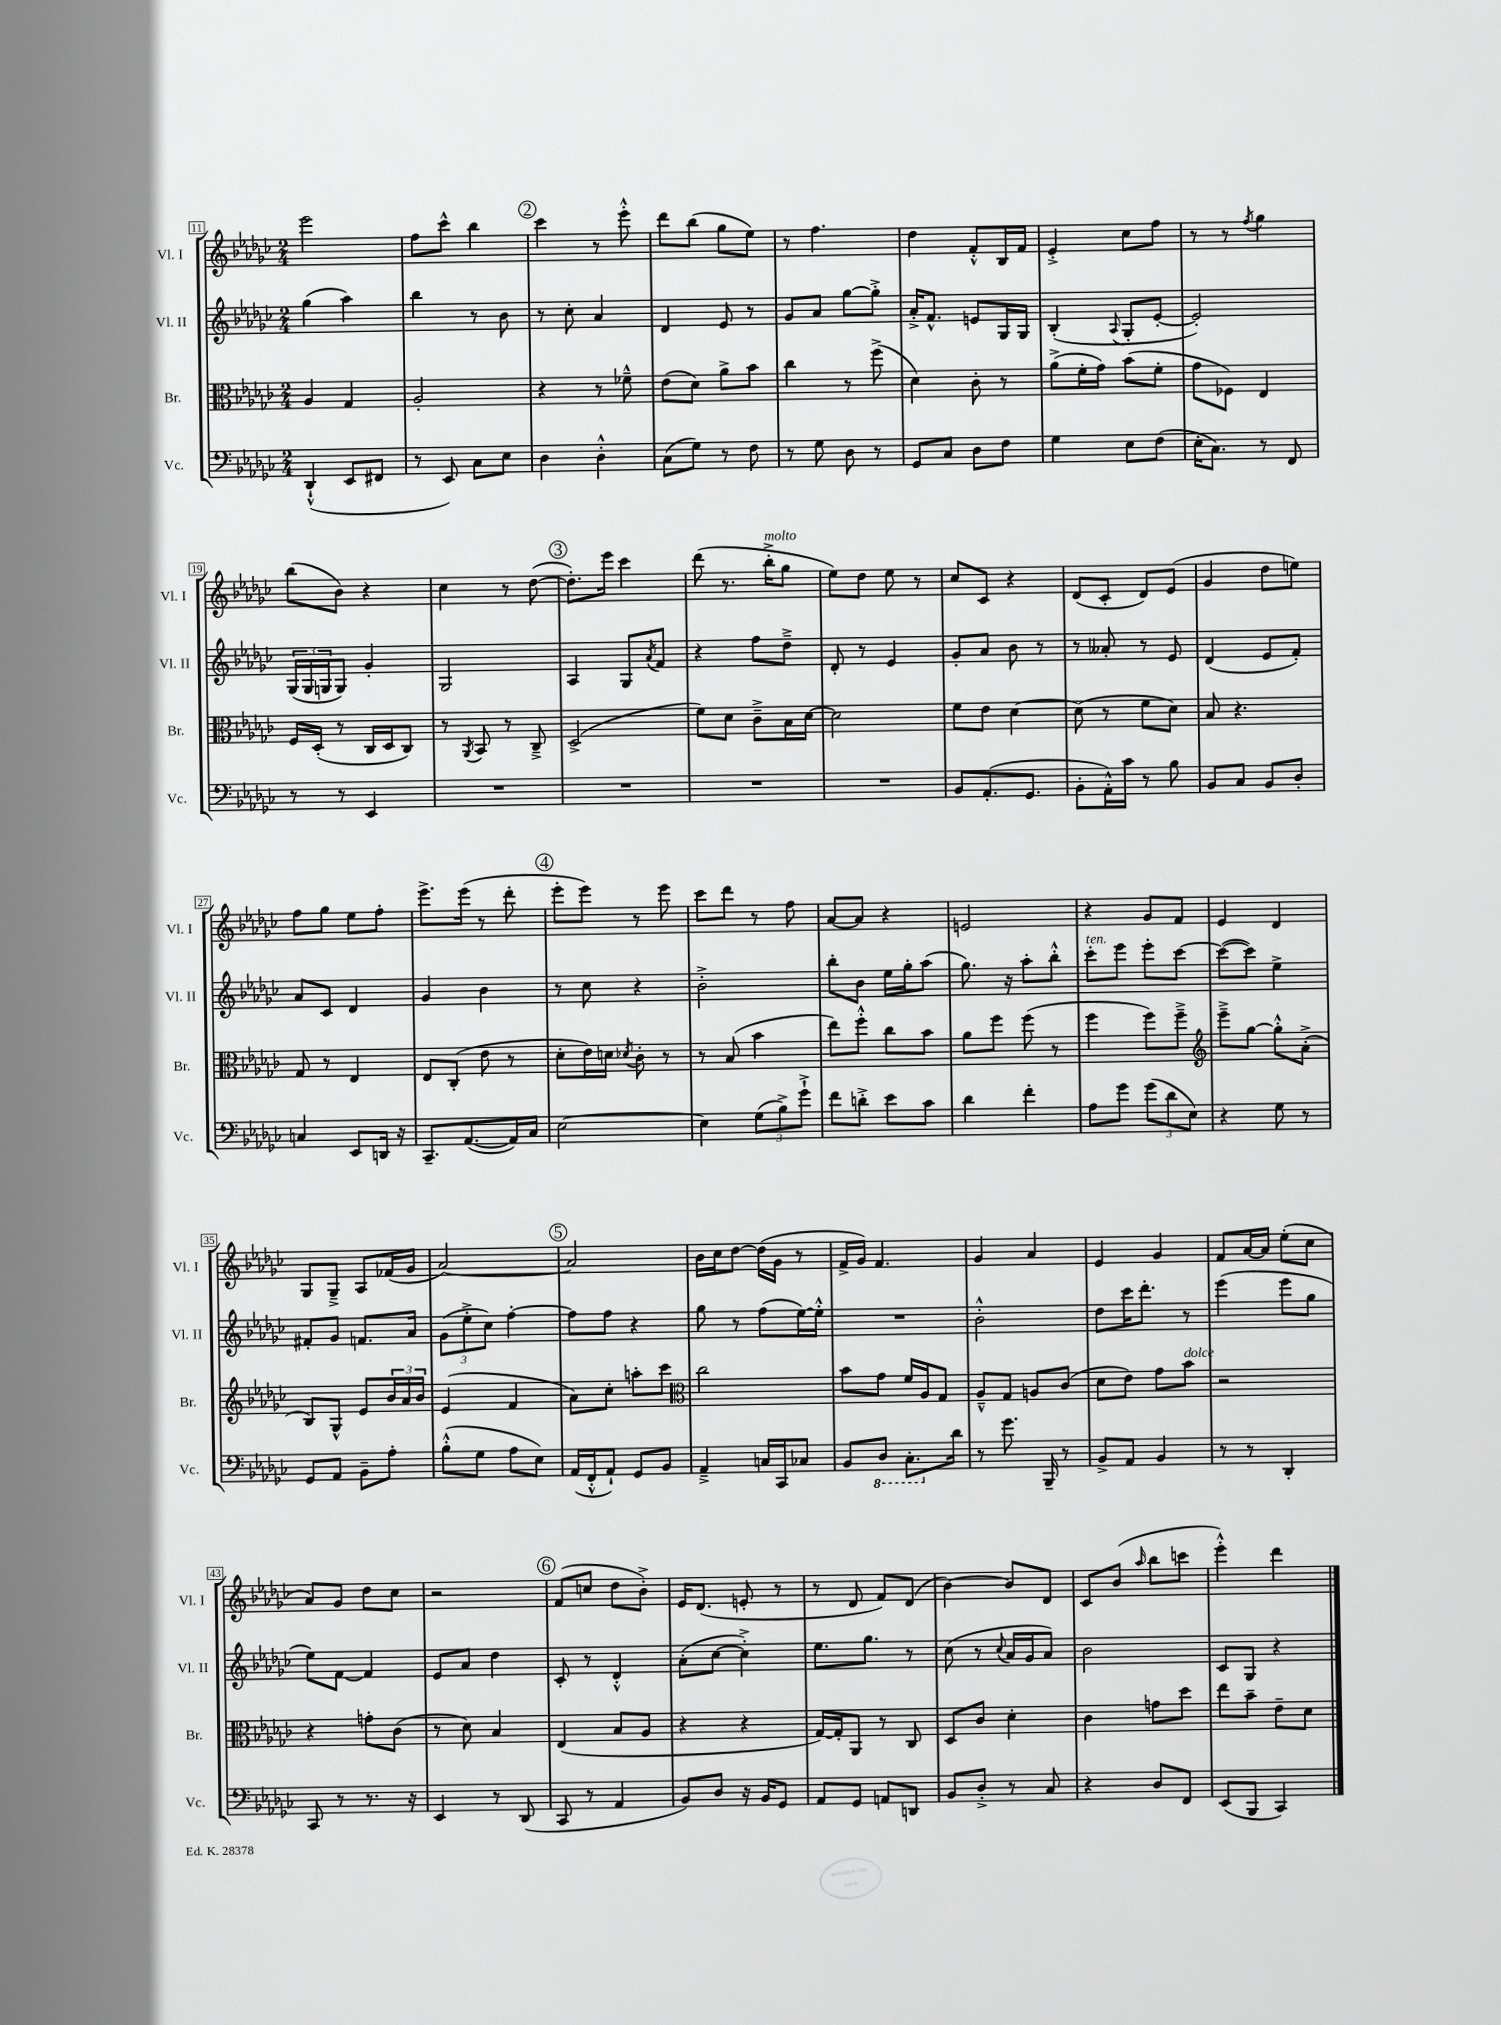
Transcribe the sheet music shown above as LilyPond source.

<<
\new StaffGroup <<
\new Staff = "s0" \with { instrumentName = "Vl. I" shortInstrumentName = "Vl. I" } {
    \clef treble \key ges \major \numericTimeSignature \time 2/4
    ees'''2 |
    f''8 ces'''8-^ bes''4 |
    \mark \markup { \circle "2" } ces'''4 r8 ees'''8-.-^ |
    des'''8 bes''8( ges''8 ees''8) |
    r8 f''4. |
    des''4 f'8-.-^ bes16 f'16 |
    ees'4-.-> ces''8 f''8 |
    r8 r8 \acciaccatura { f''8 } ges''4 |
    bes''8( bes'8) r4 |
    ces''4 r8 des''8~( |
    \mark \markup { \circle "3" } des''8.-.) ees'''16 ces'''4 |
    des'''8( r8. bes''16-.->^\markup { \italic "molto" } ges''8 |
    ees''8) des''8 ees''8 r8 |
    ces''8 ces'8 r4 |
    des'8( ces'8-. des'8) ees'8( |
    ges'4 des''8 e''8) |
    f''8 ges''8 ees''8 f''8-. |
    ees'''8.-> ees'''16( r8 des'''8-. |
    \mark \markup { \circle "4" } ees'''8-. ees'''8) r8 ees'''8 |
    ces'''8 des'''8 r8 f''8 |
    aes'8~ aes'8 r4 |
    e'2 |
    r4 ges'8 f'8 |
    ees'4 des'4 |
    ges8 ges8---> aes8 fes'16( ges'16 |
    aes'2~) |
    \mark \markup { \circle "5" } aes'2 |
    bes'16 ces''16 des''8~ des''16( ges'16 r8 |
    f'16-> ges'16) f'4. |
    ges'4 aes'4 |
    ees'4 ges'4 |
    f'8 aes'16~ aes'16 ees''8-.( ces''8 |
    aes'8) ges'8 des''8 ces''8 |
    r2 |
    \mark \markup { \circle "6" } f'8( c''8 des''8 bes'8-.->) |
    ees'16 des'8.( e'8-. r8 |
    r8 des'8 f'8) des'8( |
    bes'4~) bes'8 des'8 |
    ces'8 bes'8( \grace { aes''16 } bes''8 c'''8 |
    ees'''4-.-^) des'''4 \bar "|." |
}
\new Staff = "s1" \with { instrumentName = "Vl. II" shortInstrumentName = "Vl. II" } {
    \clef treble \key ges \major \numericTimeSignature \time 2/4
    ges''4( aes''4) |
    bes''4 r8 bes'8 |
    \mark \markup { \circle "2" } r8 ces''8-. aes'4 |
    des'4 ees'8 r8 |
    ges'8 aes'8 ges''8~ ges''8-.-> |
    aes'16-.-> f'8.-^ e'8 ges16 ges16 |
    bes4-.( \appoggiatura { aes8 } ges8-. ees'8~-. |
    ees'2-.) |
    \tuplet 3/2 { ges16( ges16 g16 } g8) ges'4-. |
    ges2 |
    \mark \markup { \circle "3" } aes4 ges8 \acciaccatura { aes'8 } f'8 |
    r4 f''8 des''8---> |
    des'8-. r8 ees'4 |
    ges'8-. aes'8 bes'8 r8 |
    r8 aeses'8-. r8 ees'8 |
    des'4( ees'8 f'8-.) |
    aes'8 ces'8 des'4 |
    ges'4 bes'4 |
    \mark \markup { \circle "4" } r8 ces''8 r4 |
    bes'2-.-> |
    bes''8-. bes'8 ees''16 ges''16-. aes''8( |
    ges''8.) r16 aes''8-. bes''8-.-^ |
    ces'''8-.^\markup { \italic "ten." } ees'''8 ees'''8-. ces'''8~ |
    ces'''8~( ces'''8) ees''4-> |
    fis'8-. ges'8 f'8. aes'16 |
    \tuplet 3/2 { ges'8( ees''8-.-> ces''8) } f''4~-. |
    \mark \markup { \circle "5" } f''8 f''8 r4 |
    ges''8 r8 f''8( ees''16~) ees''16-.-^ |
    R2 |
    bes'2-.-^ |
    des''8 ces'''16 des'''8.-. r8 |
    ees'''4( ees'''8 ges''8 |
    ees''8) f'8~ f'4 |
    ees'8 aes'8 des''4 |
    \mark \markup { \circle "6" } ces'8-. r8 des'4-.-^ |
    aes'8-.( ces''8~ ces''4-.->) |
    ees''8. ges''8. r8 |
    ces''8( r8 \appoggiatura { ces''8 } aes'16 ges'16 aes'8) |
    bes'2 |
    ces'8 ges8 r4 \bar "|." |
}
\new Staff = "s2" \with { instrumentName = "Br." shortInstrumentName = "Br." } {
    \clef alto \key ges \major \numericTimeSignature \time 2/4
    aes4 ges4 |
    aes2-. |
    \mark \markup { \circle "2" } r4 r8 fes'8---^ |
    ees'8( des'8) aes'8-> bes'8 |
    ces''4 r8 f''8->( |
    des'4) ces'8-. r8 |
    aes'8->( f'16-. ges'16) bes'8( f'8-. |
    ges'8 fes8) ees4 |
    f16 des16-.( r8 ces16 des16 ces8) |
    r8 \acciaccatura { aes,8 } bes,8 r8 ces8---> |
    \mark \markup { \circle "3" } des2->( |
    f'8) des'8 ces'8---> bes16 des'16~ |
    des'2 |
    f'8 ees'8 des'4~ |
    des'8( r8 f'8 des'8) |
    bes8 r4. |
    ges8 r8 ees4 |
    ees8 ces8-.( ees'8 r8 |
    \mark \markup { \circle "4" } des'8-. ees'16) d'16 \acciaccatura { des'8 } ces'8-. r8 |
    r8 bes8( bes'4 |
    ees''8) f''8-.-^ ces''8 bes'8 |
    aes'8 f''8 f''8( r8 |
    f''4 f''8) f''8---> |
    \clef treble ees'''8---> ges''8~ ges''8-.-^ aes'8-.->( |
    bes8) ges8-^ ees'8 \tuplet 3/2 { bes'16 aes'16 bes'16 } |
    ees'4( f'4 |
    \mark \markup { \circle "5" } aes'8) ces''8-. a''8-. ces'''8 |
    \clef alto ces''2 |
    bes'8 ges'8 f'16 aes16 ges8 |
    aes8---^ ges8 a8 ces'8( |
    des'8 ees'8) ges'8 bes'8^\markup { \italic "dolce" } |
    r2 |
    r4 g'8-. ces'8( |
    r8 des'8) bes4 |
    \mark \markup { \circle "6" } ees4( bes8 aes8 |
    r4 r4 |
    ges16~) ges16-. aes,8 r8 ces8 |
    des8 ces'8 des'4-. |
    ces'4 g'8 des''8 |
    ees''8 bes'8-- ees'8-- des'8 \bar "|." |
}
\new Staff = "s3" \with { instrumentName = "Vc." shortInstrumentName = "Vc." } {
    \clef bass \key ges \major \numericTimeSignature \time 2/4
    des,4-!-^( ees,8 fis,8 |
    r8 ees,8) ces8 ees8 |
    \mark \markup { \circle "2" } des4 des4-.-^ |
    ces8( ges8) r8 f8 |
    r8 ges8 des8 r8 |
    ges,8 ces8 des8 f8 |
    ges4 ees8 f8( |
    ees16-. ces8.) r8 f,8 |
    r8 r8 ees,4 |
    R2 |
    \mark \markup { \circle "3" } R2 |
    R2 |
    R2 |
    bes,8 aes,8.-.( ges,8. |
    bes,8-. aes,16-.-^) ces'16 r8 bes8 |
    bes,8 ces8 bes,8 des8-. |
    c4 ees,8 d,16 r16 |
    ces,8.-- aes,8.~( aes,16) ces16 |
    \mark \markup { \circle "4" } ees2~ |
    ees4 \tuplet 3/2 { ges8( bes8->) ges'8-!-> } |
    f'8 d'8-.-> ees'8 ces'8 |
    des'4 f'4-. |
    aes8 ges'8 \tuplet 3/2 { ges'8( des'8 ees8) } |
    r4 ges8 r8 |
    ges,8 aes,8 bes,8-- aes8-. |
    bes8-.-^( ges8 aes8 ees8) |
    \mark \markup { \circle "5" } aes,16( f,16-.-^ aes,8-!) ges,8 bes,8 |
    aes,4---> c16 ces,16 ces8 |
    bes,8 \ottava #-1 des,8 ces,8.-. \ottava #0 des'16 |
    r8 ges'8. bes,,16-- r8 |
    bes,8-> aes,8 bes,4 |
    r8 r8 des,4-. |
    ces,8 r8 r8. r16 |
    ees,4 r8 des,8( |
    \mark \markup { \circle "6" } ces,8 r8 aes,4 |
    bes,8) des8 r16 bes,16 ges,8 |
    aes,8 ges,8 a,8 d,8 |
    bes,8 des8-.-> r8 ces8 |
    r4 des8 f,8 |
    ees,8( bes,,8 ces,4) \bar "|." |
}
>>
>>
\layout { \context { \Score currentBarNumber = #11 \override BarNumber.stencil = #(make-stencil-boxer 0.1 0.3 ly:text-interface::print) } }
